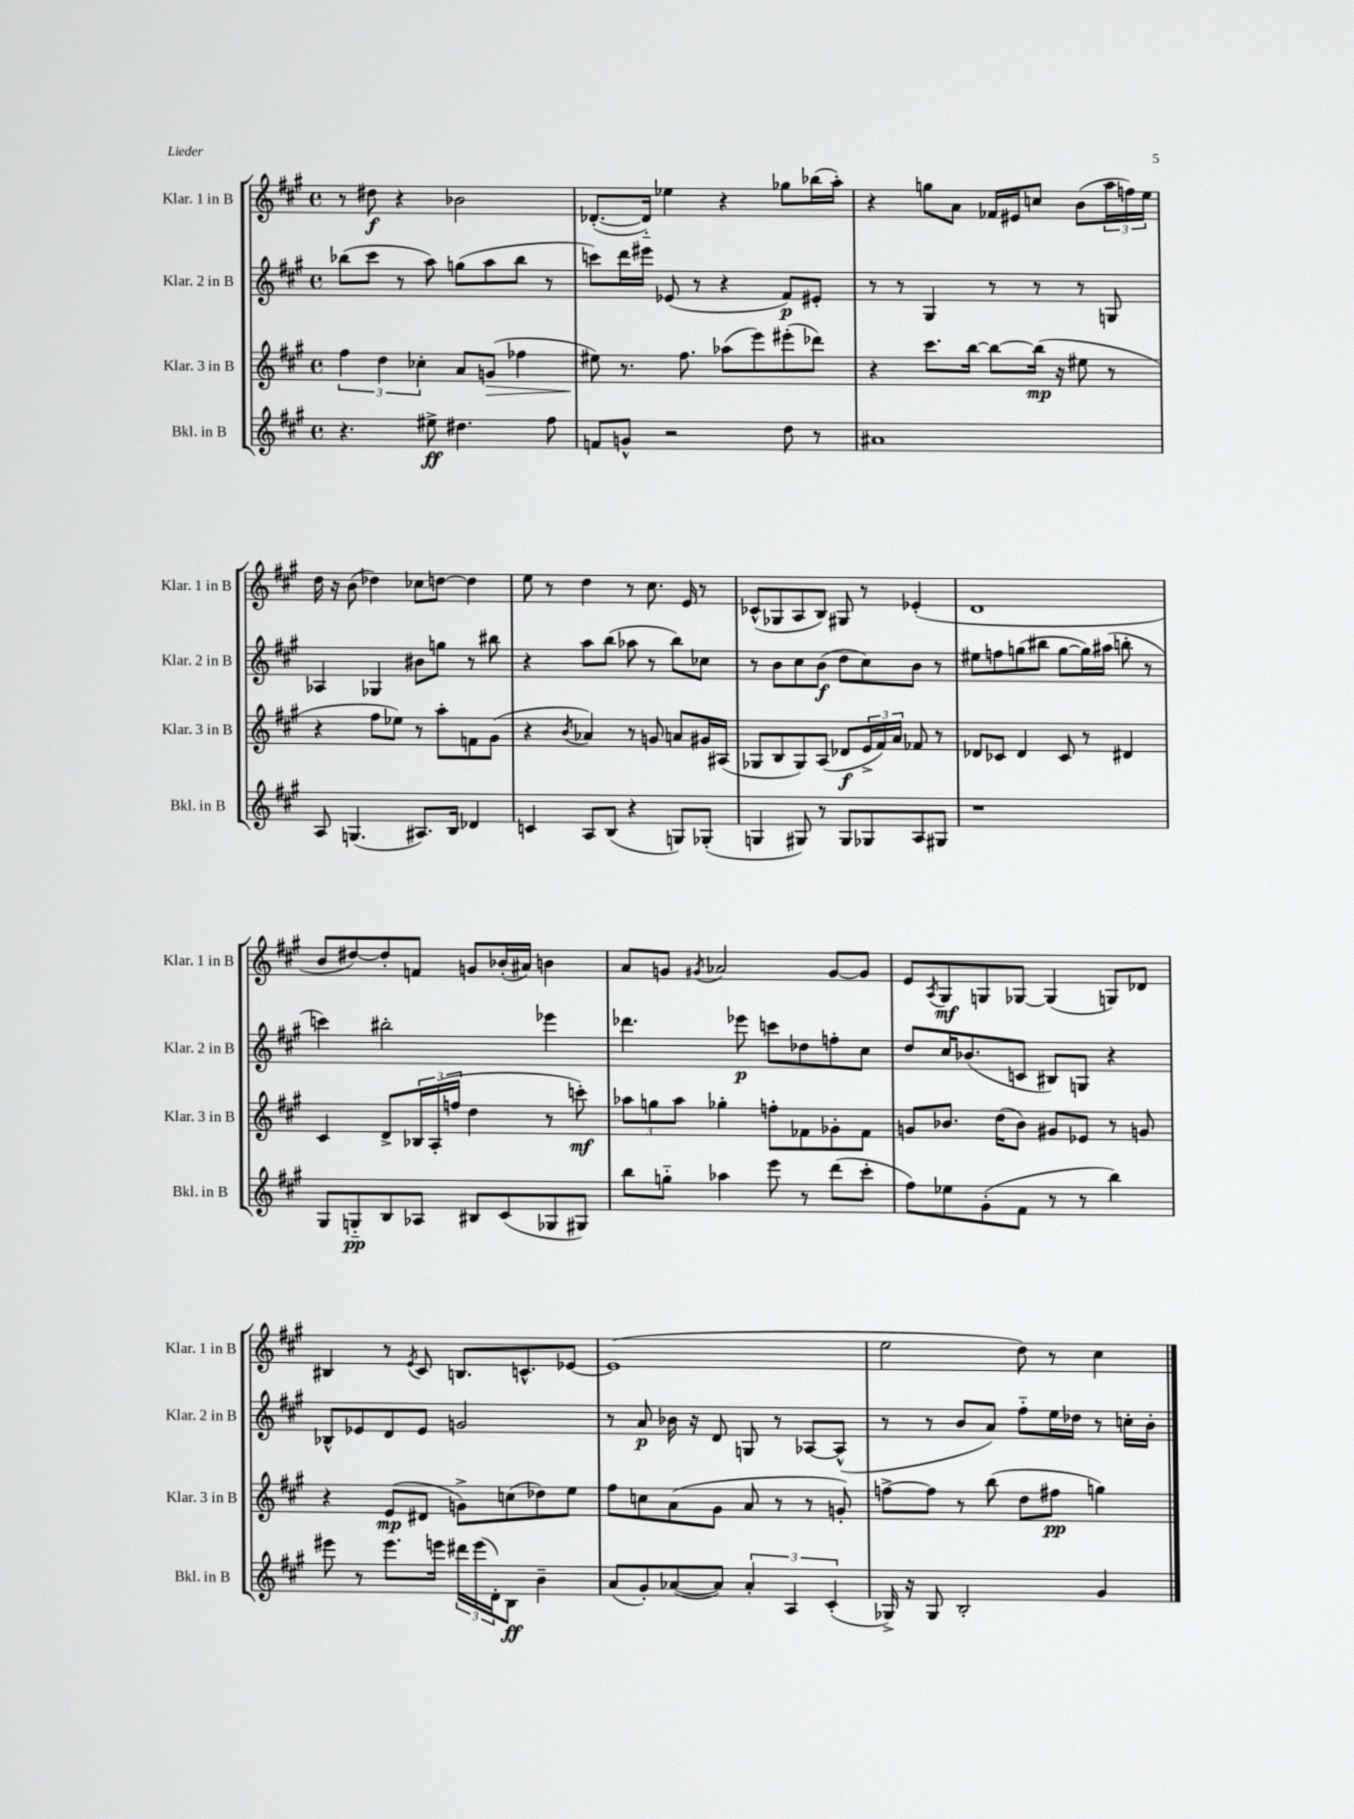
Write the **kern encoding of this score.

**kern	**dynam	**kern	**dynam	**kern	**dynam	**kern	**dynam
*part4	*part4	*part3	*part3	*part2	*part2	*part1	*part1
*staff4	*staff4	*staff3	*staff3	*staff2	*staff2	*staff1	*staff1
*I"Bkl. in B	*	*I"Klar. 3 in B	*	*I"Klar. 2 in B	*	*I"Klar. 1 in B	*
*I'Bkl. in B	*	*I'Klar. 3 in B	*	*I'Klar. 2 in B	*	*I'Klar. 1 in B	*
*clefG2	*	*clefG2	*	*clefG2	*	*clefG2	*
*k[f#c#g#]	*	*k[f#c#g#]	*	*k[f#c#g#]	*	*k[f#c#g#]	*
*M4/4	*	*M4/4	*	*M4/4	*	*M4/4	*
*met(c)	*	*met(c)	*	*met(c)	*	*met(c)	*
=139	=139	=139	=139	=139	=139	=139	=139
4.r	.	6ff#\	.	(8bb-X\L	.	8r	.
.	.	.	.	8ccc#\J	.	8dd#X\	f
.	.	6dd\	.	.	.	.	.
.	.	.	.	8r	.	4r	.
.	.	6cc-X'\	.	.	.	.	.
8ee#X^\	ff	.	.	8aa\)	.	.	.
4.dd#X\	.	8a/L	.	(8ggn\L	.	2b-X\	.
!	!	!	!LO:HP:b	!	!	!	!
.	.	(8gn/J	>	8aa\	.	.	.
.	.	4ff-X\	.	8bb-\J	.	.	.
8ff#\	.	.	.	8r	.	.	.
=140	=140	=140	=140	=140	=140	=140	=140
8fn/L	.	8ee#X\)	.	8cccn\L)	.	([8.d-X'/L	.
8gn^^/J	.	8.r	]	16ddd\L	.	.	.
.	.	.	.	16eee#X\JJ	.	16d-/Jk])	.
2r	.	.	.	(8e-X/	.	4ee-X\	.
.	.	8.ff#\	.	.	.	.	.
.	.	.	.	8r	.	.	.
.	.	(8aa-X\L	.	4r	.	4r	.
.	.	8eee\)	.	.	.	.	.
8dd\	.	(8eee#X'\	.	8f#/L)	p	8gg-X\L	.
8r	.	8ddd-X\J)	.	8e#X'/J	.	(16bb-X\L	.
.	.	.	.	.	.	16aa'\JJ)	.
=141	=141	=141	=141	=141	=141	=141	=141
1a#X	.	4r	.	8r	.	4r	.
.	.	.	.	8r	.	.	.
.	.	8.ccc#\L	.	4G#/	.	8ggn\L	.
.	.	.	.	.	.	8a\J	.
.	.	[16bb\Jk	.	.	.	.	.
.	.	8bb\L_	.	8r	.	16f-X/LL	.
.	.	.	.	.	.	16e#X/J	.
.	.	(16bb\Jk]	mp	8r	.	8ccn/J	.
.	.	16r	.	.	.	.	.
.	.	8ee#X\	.	8r	.	(8b\L	.
.	.	8r	.	8Gn/	.	24aa\L	.
.	.	.	.	.	.	24ffn\)	.
.	.	.	.	.	.	24ee\JJ	.
!!LO:LB:g=z
=142	=142	=142	=142	=142	=142	=142	=142
8A/	.	4r	.	4A-X/	.	16dd\	.
.	.	.	.	.	.	16r	.
(4.Gn/	.	.	.	.	.	(8b\	.
.	.	8ff#\L	.	4G-X/	.	4dd-X\)	.
.	.	8ee-X\J)	.	.	.	.	.
8.A#X/L)	.	8r	.	8b#X\L	.	8cc-X\L	.
.	.	8aa'\L	.	8ggn\J	.	[8ddn\J	.
16B/Jk	.	.	.	.	.	.	.
4d-X/	.	8fn\	.	8r	.	4dd\]	.
.	.	(8g#\J	.	8bb#X\	.	.	.
=143	=143	=143	=143	=143	=143	=143	=143
4cn/	.	4r	.	4r	.	8ee\	.
.	.	.	.	.	.	8r	.
.	.	8qb/	.	.	.	.	.
8A/L	.	4a-X/)	.	8aa\L	.	4dd\	.
(8B/J	.	.	.	(8bb\J	.	.	.
4r	.	8r	.	8aa-X\	.	8r	.
.	.	8gn/	.	8r	.	8.cc#\	.
8Gn/L)	.	8an/L	.	8bb\L)	.	.	.
.	.	.	.	.	.	16e/	.
(8G-X'/J	.	16g#X/L	.	8cc-X\J	.	8r	.
.	.	(16A#X/JJ	.	.	.	.	.
=144	=144	=144	=144	=144	=144	=144	=144
4Gn/	.	8G-X/L	.	8r	.	(8c-X^^/L	.
.	.	8B/	.	8b\L	.	8G-X/	.
8G#X/)	.	8G-/)	.	8cc#\	.	8A/	.
8r	.	(8A/J	.	(8b\J	f	8B/J)	.
8G#/L	.	8d-X/L	f	8dd\L	.	8G#X/	.
8G-X/	.	24e^/L	.	8cc#\)	.	8r	.
.	.	24f#/)	.	.	.	.	.
.	.	24a/JJ	.	.	.	.	.
8A/	.	8f-X/	.	8b\J	.	(4e-X'/	.
8G#X/J	.	8r	.	8r	.	.	.
=145	=145	=145	=145	=145	=145	=145	=145
1r	.	8d-X/L	.	8ee#X\L	.	1d	.
.	.	8c-X/J	.	8ffn\	.	.	.
.	.	4d-/	.	(8ggn\	.	.	.
.	.	.	.	8bb#X\J	.	.	.
.	.	8c-/	.	[8gg\L	.	.	.
.	.	8r	.	16gg\L])	.	.	.
.	.	.	.	(16aa#X\JJ	.	.	.
.	.	4d#X/	.	8bbn'\	.	.	.
.	.	.	.	8r	.	.	.
!!LO:LB:g=z
=146	=146	=146	=146	=146	=146	=146	=146
8G#/L	.	4c#/	.	4cccn\)	.	8b/L	.
8Gn/	pp	.	.	.	.	[8dd#X/)	.
8B/	.	8d^/L	.	2bb#X'\	.	8dd#'/]	.
8A-X/J	.	24B-X/L	.	.	.	8fn/J	.
.	.	(24A'/	.	.	.	.	.
.	.	24ffn/JJ	.	.	.	.	.
8B#X/L	.	4dd\	.	.	.	8gn/L	.
(8c#/	.	.	.	.	.	(16b-X'/L	.
.	.	.	.	.	.	16a#X/JJ)	.
8G-X/	.	8r	.	4eee-X\	.	4bn\	.
8G#X/J)	.	8cccn'\)	mf	.	.	.	.
=147	=147	=147	=147	=147	=147	=147	=147
8bb\L	.	12aa-X\L	.	4.ddd-X\	.	8a/L	.
.	.	12ggn\	.	.	.	.	.
8ggn\J	.	.	.	.	.	8gn/J	.
.	.	12aa-\J	.	.	.	.	.
.	.	.	.	.	.	8qg#X/	.
4aa-X\	.	4gg-X'\	.	.	.	2a-X/	.
.	.	.	.	8eee-X\	p	.	.
8eee\	.	8ffn'\L	.	8cccn\L	.	.	.
8r	.	8f-X\	.	8dd-X\	.	.	.
(8ddd\L	.	8g-X'\	.	8ffn'\	.	[8g#/L	.
8ccc#'\J	.	8f-\J	.	8cc#\J	.	8g#/J]	.
=148	=148	=148	=148	=148	=148	=148	=148
8ff#\L)	.	8gn/L	.	8dd/L	.	8e/L	.
.	.	.	.	.	.	8qA/	.
8ee-X\	.	8.b-X/J	.	16cc#/K	.	8G#/	mf
.	.	.	.	(8.b-X/	.	.	.
(8g#'\	.	.	.	.	.	8Gn/	.
.	.	(16dd\KL	.	.	.	.	.
8f#\J	.	8b-\J)	.	8cn/J	.	[8G-X/J	.
8r	.	8g#X/L	.	8B#X/L)	.	(4G-/]	.
8r	.	8e-X/J	.	8Gn/J	.	.	.
4bb\)	.	8r	.	4r	.	8Gn/L)	.
.	.	8gn/	.	.	.	8d-X/J	.
!!LO:LB:g=z
=149	=149	=149	=149	=149	=149	=149	=149
8eee#X\	.	4r	.	8B-X^^/L	.	4B#X/	.
8r	.	.	.	8e-X/	.	.	.
8.eee#\L	.	(8e/L	mp	8d/	.	8r	.
.	.	.	.	.	.	8qe/	.
.	.	8d#X/J	.	8e-/J	.	8c#/	.
16eeen\Jk	.	.	.	.	.	.	.
24ddd#X\LL	.	8gn^\L)	.	2gn/	.	8.Bn/L	.
(24eee\	.	.	.	.	.	.	.
24d'\J)	.	.	.	.	.	.	.
8B\J	ff	(8ccn\	.	.	.	.	.
.	.	.	.	.	.	8.cn^^/	.
4b~\	.	8dd-X\)	.	.	.	.	.
.	.	8ee\J	.	.	.	[8e-X/J	.
=150	=150	=150	=150	=150	=150	=150	=150
(8a/L	.	8ff#\L	.	8r	.	(1e-]	.
8g#'/)	.	8ccn\	.	8a/	p	.	.
([8a-X/	.	(8a\	.	16b-X\	.	.	.
.	.	.	.	16r	.	.	.
8a-/J])	.	8g#\J	.	8d/	.	.	.
6a-'/	.	8a/	.	8Gn/	.	.	.
.	.	8r	.	8r	.	.	.
6A/	.	.	.	.	.	.	.
.	.	8r	.	[8A-X/L	.	.	.
(6c#'/	.	.	.	.	.	.	.
.	.	8gn'/)	.	(8A-^^/J]	.	.	.
=151	=151	=151	=151	=151	=151	=151	=151
16G-X^/)	.	[8ffn^\L	.	8r	.	2ee\	.
16r	.	.	.	.	.	.	.
8G-/	.	8ff\J]	.	8r	.	.	.
2B'/	.	8r	.	8b/L	.	.	.
.	.	(8bb\	.	8a/J)	.	.	.
.	.	8dd\L	.	8ff#\L	.	8dd\)	.
.	.	8ff#X\J	pp	16ee\L	.	8r	.
.	.	.	.	16dd-X\JJ	.	.	.
4g#/	.	4ggn\)	.	8r	.	4cc#\	.
.	.	.	.	16ccn'\LL	.	.	.
.	.	.	.	16b'\JJ	.	.	.
==	==	==	==	==	==	==	==
*-	*-	*-	*-	*-	*-	*-	*-
